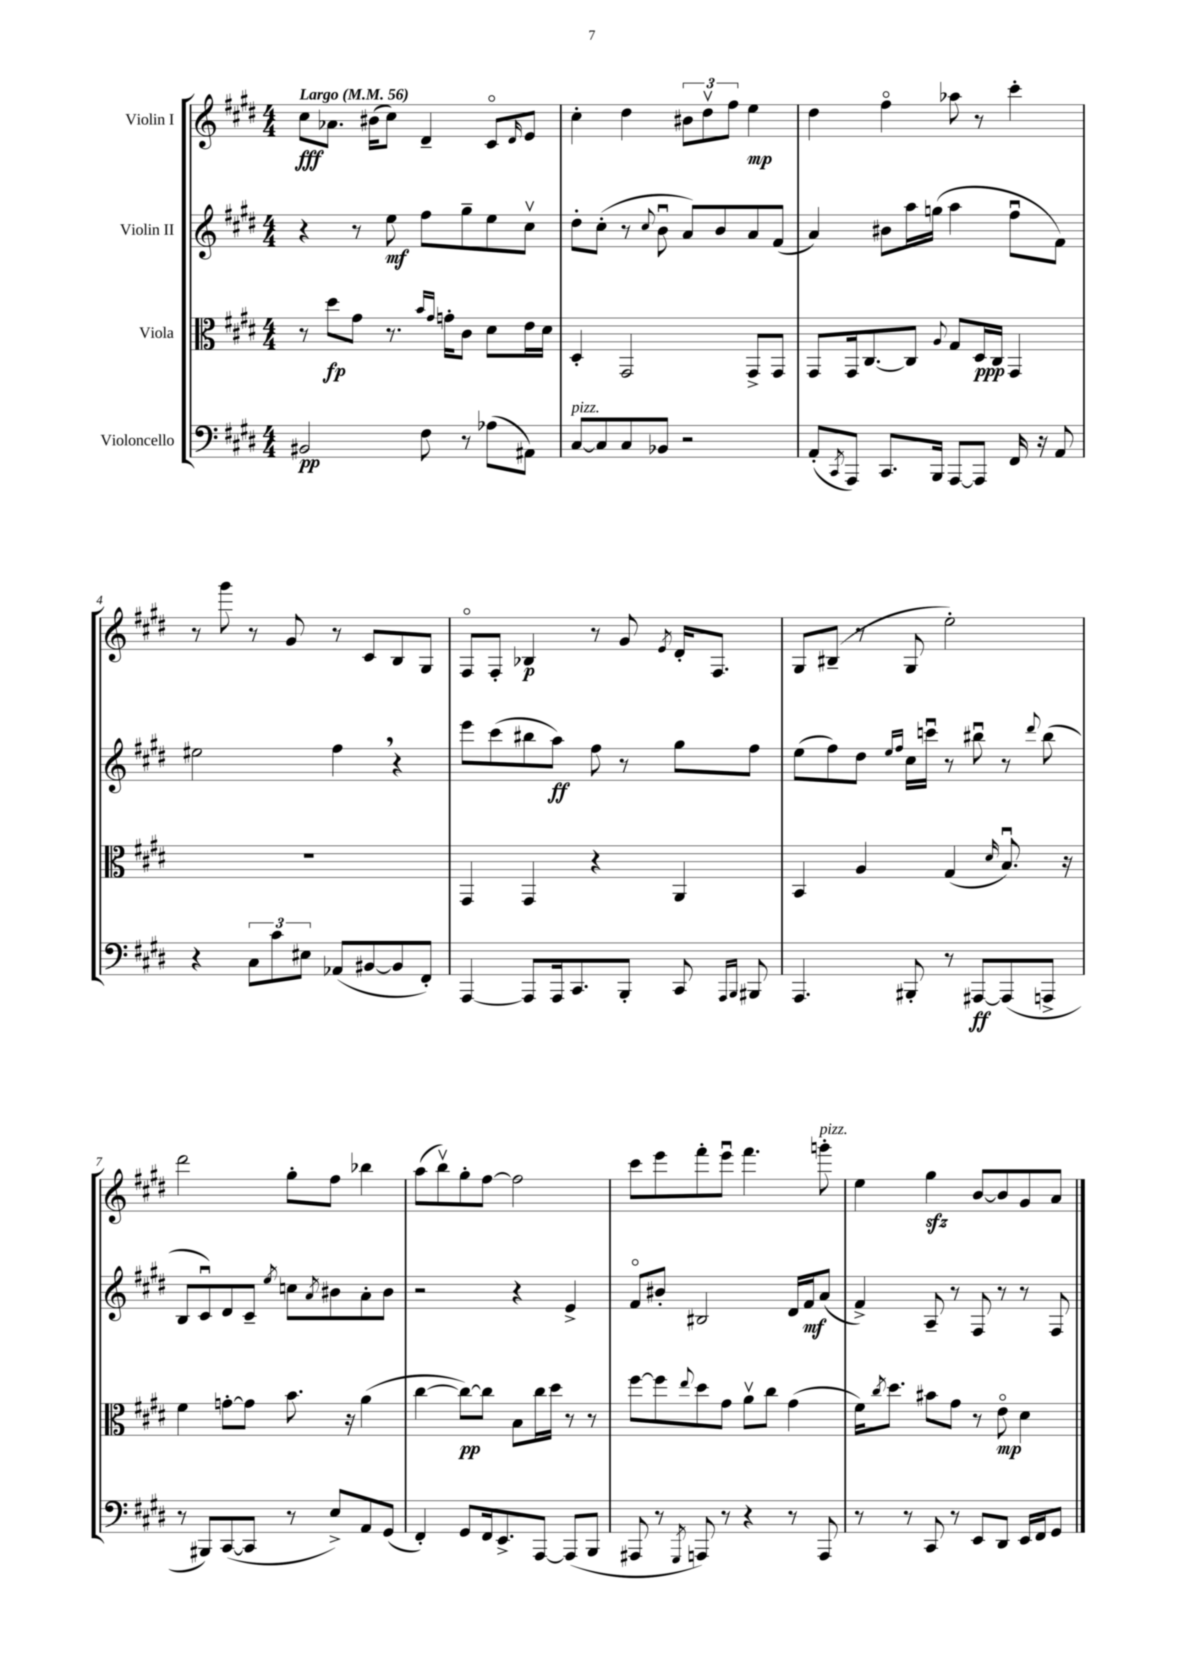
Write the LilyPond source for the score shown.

<<
\new StaffGroup <<
\new Staff = "s0" \with { instrumentName = "Violin I" } {
    \clef treble \key e \major \numericTimeSignature \time 4/4 \tempo "Largo" 4 = 56
    cis''8\fff aes'8. bis'16( cis''8) dis'4-- cis'8\flageolet \grace { dis'16 } e'8 |
    cis''4-. dis''4 \tuplet 3/2 { bis'8 dis''8\upbow fis''8 } e''4\mp |
    dis''4 fis''4\flageolet aes''8 r8 cis'''4-. |
    r8 gis'''8 r8 gis'8 r8 cis'8 b8 gis8 |
    fis8\flageolet fis8-. bes4\p r8 gis'8 \acciaccatura { e'8 } dis'16-. fis8. |
    gis8 bis8--( r8 gis8 e''2-.) |
    dis'''2 gis''8-. fis''8 bes''4 |
    a''8( b''8\upbow) gis''8-. fis''8~ fis''2 |
    cis'''8 e'''8 fis'''8-. e'''8\downbow fis'''4. g'''8-.^\markup { \italic "pizz." } |
    e''4 gis''4\sfz b'8~ b'8 gis'8 a'8 \bar "|." |
}
\new Staff = "s1" \with { instrumentName = "Violin II" } {
    \clef treble \key e \major \numericTimeSignature \time 4/4
    r4 r8 e''8\mf fis''8 gis''8-- e''8 cis''8\upbow |
    dis''8-. cis''8-.( r8 \appoggiatura { cis''8 } b'8\downbow a'8) b'8 a'8 fis'8( |
    a'4) bis'8 a''16 g''16( a''4 fis''8\downbow fis'8) |
    eis''2 fis''4 \breathe r4 |
    e'''8 cis'''8( bis''8 a''8\ff) fis''8 r8 gis''8 fis''8 |
    e''8( fis''8) dis''8 \grace { e''16 fis''16 } cis''16 c'''16\downbow r8 bis''8\downbow r8 \appoggiatura { dis'''8 } bis''8( |
    b8 cis'8\downbow) dis'8 cis'8-- \acciaccatura { e''8 } c''8 \acciaccatura { a'8 } bis'8 a'8-. bis'8 |
    r2 r4 e'4-> |
    fis'8\flageolet bis'8-. bis2 dis'16 fis'16\mf a'8( |
    fis'4->) a8-- r8 fis8 r8 r8 fis8 \bar "|." |
}
\new Staff = "s2" \with { instrumentName = "Viola" } {
    \clef alto \key e \major \numericTimeSignature \time 4/4
    r8 dis''8\fp gis'8 r8. \grace { b'16 gis'16 } g'16-. cis'8 dis'8 e'16 dis'16 |
    dis4-. gis,2 gis,8-> gis,8 |
    gis,8 gis,16 cis8.~ cis8 \appoggiatura { a8 } gis8 dis16\ppp cis16 gis,4 |
    R1 |
    gis,4 gis,4 r4 a,4 |
    b,4 a4 gis4( \grace { dis'16 } b8.\downbow) r16 |
    fis'4 g'8~-. g'8 b'8. r16 a'4( |
    cis''4~ cis''8~\pp) cis''8 b8 cis''16 dis''16 r8 r8 |
    fis''8~ fis''8 \appoggiatura { e''8 } dis''8 gis'8 a'8\upbow cis''8 gis'4( |
    fis'16) \acciaccatura { cis''8 } dis''8. bis'8 gis'8 r8 e'8\flageolet\mp dis'4 \bar "|." |
}
\new Staff = "s3" \with { instrumentName = "Violoncello" } {
    \clef bass \key e \major \numericTimeSignature \time 4/4
    bis,2\pp fis8 r8 aes8( ais,8) |
    cis8~^\markup { \italic "pizz." } cis8 cis8 bes,8 r2 |
    a,8-.( \acciaccatura { cis,8 } a,,8) cis,8. b,,16 a,,8~ a,,8 fis,16 r16 a,8 |
    r4 \tuplet 3/2 { cis8 cis'8 eis8 } aes,8( bis,8~ bis,8 fis,8-.) |
    a,,4~ a,,8 a,,16 cis,8. b,,8-. cis,8 \grace { a,,16 b,,16 } bis,,8 |
    a,,4. bis,,8-. r8 ais,,8~\ff ais,,8( a,,8-> |
    r8 bis,,8) cis,8~( cis,8 r8 e8->) a,8 gis,8( |
    fis,4-.) gis,8 fis,16 e,8.-> a,,8~ a,,8( b,,8 |
    ais,,8 r8 \acciaccatura { gis,,8 } a,,8) r8 r4 r8 a,,8 |
    r8 r8 cis,8 r8 e,8 dis,8 e,16 fis,16 gis,8 \bar "|." |
}
>>
>>
